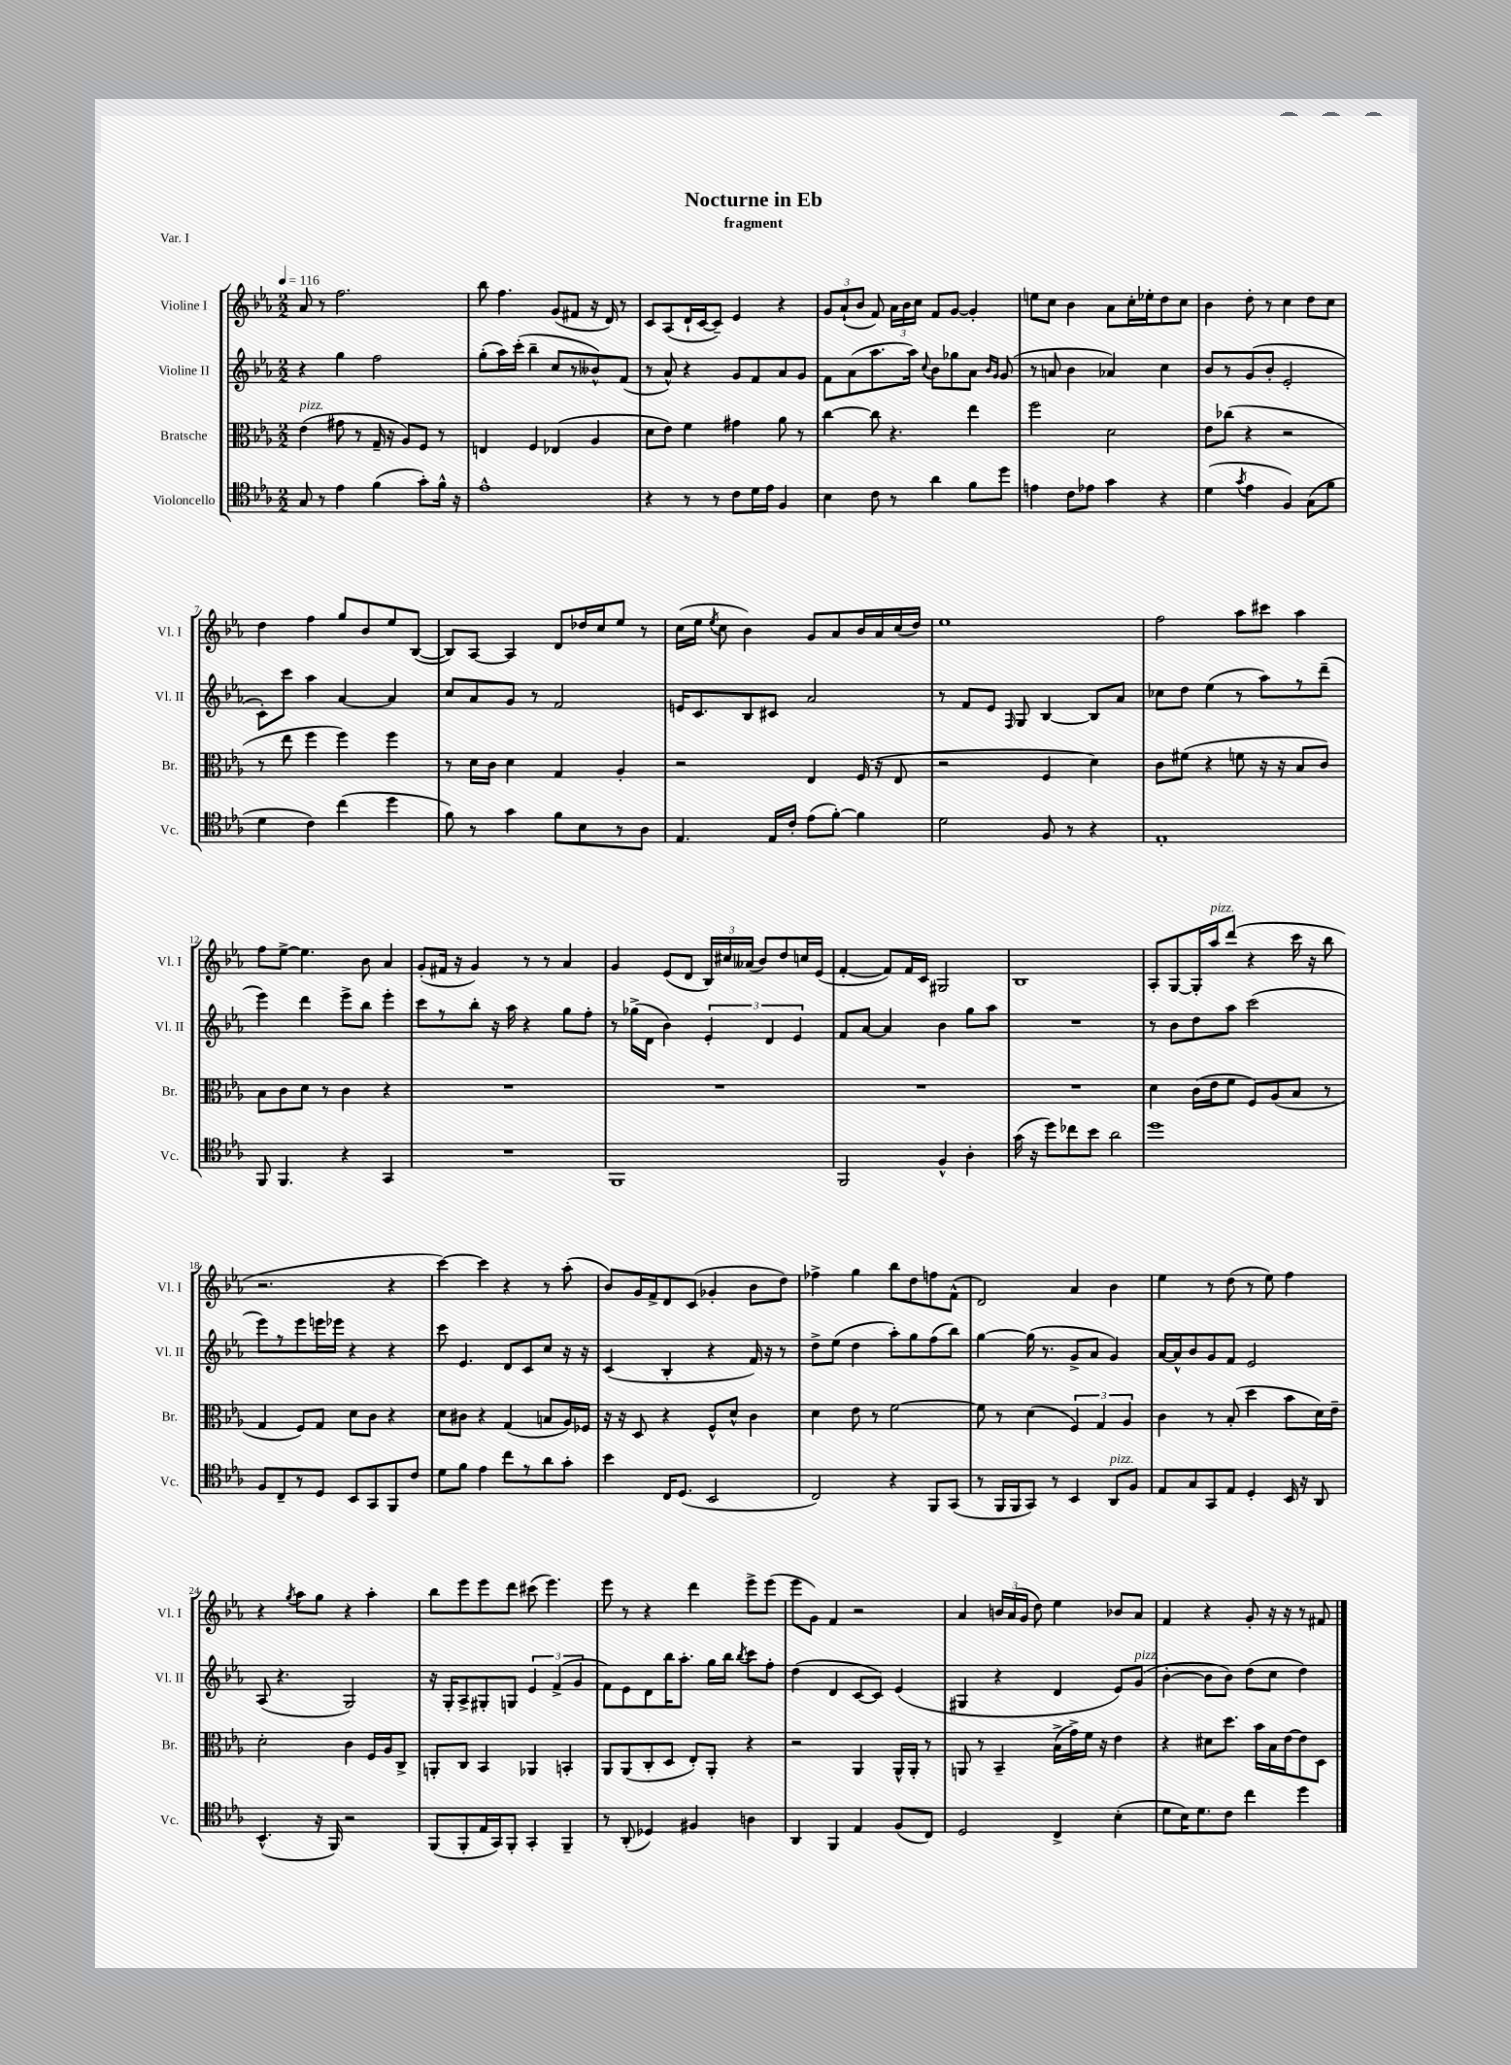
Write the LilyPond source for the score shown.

\header { title = "Nocturne in Eb" subtitle = "fragment" piece = "Var. I" }
<<
\new StaffGroup <<
\new Staff = "s0" \with { instrumentName = "Violine I" shortInstrumentName = "Vl. I" } {
    \clef treble \key ees \major \numericTimeSignature \time 2/2 \tempo 4 = 116
    \autoBeamOff aes'8 r8 f''2. |
    bes''8 f''4. g'8[( fis'8] r16 d'16) r8 |
    c'8[ aes8( d'16-! c'16~ c'8]--) ees'4 r4 |
    \tuplet 3/2 { g'8[ aes'8-!( bes'8] } f'8) \tuplet 3/2 { aes'16[ bes'16 c''16] } f'8[ g'8]~ g'4-. |
    e''8[ c''8] bes'4 aes'8[ c''16-. ees''16-. d''8 c''8] |
    bes'4 d''8-. r8 c''4 d''8[ c''8] |
    d''4 f''4 g''8[ bes'8 ees''8 bes8]~( |
    bes8[) aes8]~ aes4 d'8[ des''16 c''16 ees''8] r8 |
    c''16[( ees''16] \acciaccatura { ees''8 } c''8 bes'4) g'8[ aes'8 bes'16 aes'16 c''16( d''16]) |
    ees''1 |
    f''2 aes''8[ cis'''8] aes''4 |
    f''8[ ees''8]~-> ees''4. bes'8 aes'4 |
    g'8[-.( fis'16] r16 g'4) r8 r8 aes'4 |
    g'4 ees'8[( d'8] \tuplet 3/2 { bes16[) cis''16 aeses'16]( } bes'8[) d''8 c''16 ees'16]( |
    f'4~-. f'8[) f'16 c'16] gis2 |
    bes1 |
    aes8[-. g8~ g16-. aes''16^\markup { \italic "pizz." } d'''8]( r4 c'''16 r16 bes''8 |
    r2. r4 |
    c'''4~) c'''4 r4 r8 aes''8-.( |
    bes'8[) g'16 f'16-> d'8 c'8]( ges'4-. bes'8[ d''8]) |
    fes''4-> g''4 bes''8[ d''8 f''8 f'8]-^( |
    d'2) aes'4 bes'4 |
    ees''4 r8 d''8( r8 ees''8) f''4 |
    r4 \acciaccatura { g''8 } aes''8[ g''8] r4 aes''4-. |
    bes''8[ ees'''8 ees'''8 d'''8] cis'''8( ees'''4.) |
    ees'''8 r8 r4 d'''4 ees'''8[-> ees'''8]( |
    ees'''8[ g'8]) f'4 r2 |
    aes'4 \tuplet 3/2 { b'16[ aes'16( g'16] } d''8) ees''4 bes'8[ aes'8] |
    f'4 r4 g'8-. r16 r16 r8 fis'8 \bar "|." |
}
\new Staff = "s1" \with { instrumentName = "Violine II" shortInstrumentName = "Vl. II" } {
    \clef treble \key ees \major \numericTimeSignature \time 2/2
    \autoBeamOff r4 g''4 f''2 |
    g''8[-.( aes''16) c'''16]-.( bes''4-- c''8[ r8 beses'8-^) f'8]( |
    r8 aes'8-^) r4 g'8[ f'8 aes'8 g'8] |
    f'8[ aes'8( aes''8. aes''16]) \appoggiatura { c''8 } bes'8[ ges''8 aes'8] \grace { bes'16[ g'16] } g'8( |
    r8 a'8 bes'4 aes'4) c''4 |
    bes'8[ r8 g'8( bes'8]-. ees'2-. |
    c'8[-.) c'''8] aes''4 aes'4~ aes'4 |
    c''8[ aes'8 g'8] r8 f'2 |
    e'16[ c'8. bes8 cis'8] aes'2 |
    r8 f'8[ ees'8] \grace { f16 } g8 bes4~ bes8[ aes'8] |
    ces''8[ d''8] ees''4( r8 aes''8[) r8 d'''8]--( |
    ees'''4) d'''4 ees'''8[-> bes''8] ees'''4-. |
    c'''8[ r8 bes''8]-. r16 aes''16 r4 g''8[ f''8]-. |
    r8 ges''16[->( d'16] bes'4) \tuplet 3/2 { ees'4-. d'4 ees'4 } |
    f'8[ aes'8]~ aes'4 bes'4 g''8[ aes''8] |
    R1 |
    r8 bes'8[ d''8 aes''8] c'''2( |
    ees'''8[) r8 ees'''8 e'''16 ees'''16] r4 r4 |
    c'''8 ees'4. d'8[ c'8 c''8] r16 r16 |
    c'4( bes4-. r4 f'16) r16 r8 |
    d''8[-> ees''8]( d''4 aes''8[-.) g''8 f''8( bes''8]) |
    g''4~ g''16( r8. g'8[-> aes'8] g'4) |
    aes'16[~ aes'16-^ bes'8 g'8 f'8] ees'2 |
    aes8( r4. g2) |
    r16 g16[-. aes8-> gis8-. g8] \tuplet 3/2 { ees'4 f'4->( g'4 } |
    f'8[) ees'8 d'8 bes''16 aes''8.]-. g''16[ bes''16] \acciaccatura { bes''8 } c'''8[ f''8]-. |
    d''4( d'4 c'8[~ c'8]) ees'4( |
    gis4 r4 d'4 ees'8[) g'8]^\markup { \italic "pizz." }( |
    bes'4~-. bes'8[ bes'8]) d''8[( c''8] d''4) \bar "|." |
}
\new Staff = "s2" \with { instrumentName = "Bratsche" shortInstrumentName = "Br." } {
    \clef alto \key ees \major \numericTimeSignature \time 2/2
    \autoBeamOff ees'4^\markup { \italic "pizz." }( gis'8 r8 g16-- r16 aes8[) f8] r8 |
    e4 f4 ees4( aes4 |
    d'8[ ees'8]) f'4 gis'4 aes'8 r8 |
    c''4~ c''8 r4. ees''4 |
    f''2 d'2 |
    ees'8[ ces''8]( r4 r2 |
    r8 ees''8 f''4 f''4) f''4 |
    r8 d'16[ c'16] d'4 g4 aes4-. |
    r2 ees4 f16( r16 ees8 |
    r2 f4 d'4) |
    c'8[ fis'8]( r4 f'8 r16 r16 bes8[ c'8]) |
    bes8[ c'8 d'8] r8 c'4 r4 |
    R1 |
    R1 |
    R1 |
    R1 |
    d'4 c'16[( ees'16 f'8] f8[) aes8( bes8] r8 |
    g4 f8[) g8] d'8[ c'8] r4 |
    d'8[ cis'8] r4 g4( b8[ aes16) fes16] |
    r16 r16 d8 r4 f8[-^ d'8]-^ c'4 |
    d'4 ees'8 r8 f'2~ |
    f'8 r8 d'4( \tuplet 3/2 { f4) g4 aes4 } |
    c'4 r8 bes8-.( d''4 bes'8[ d'16) ees'16]-- |
    d'2-. c'4 f16[ aes16 c8]-> |
    a,8[-. c8] bes,4 aes,4 b,4-. |
    aes,8[ aes,8( c8-. d8] ees8[-.) aes,8]-. r4 |
    r2 aes,4 aes,16[-^ aes,16]-. r8 |
    a,8 r8 bes,4-- bes16[->( g'16->) f'16] r16 ees'4 |
    r4 dis'8[ d''8.] bes'16[ bes16 ees'16~ ees'8 d8] \bar "|." |
}
\new Staff = "s3" \with { instrumentName = "Violoncello" shortInstrumentName = "Vc." } {
    \clef tenor \key ees \major \numericTimeSignature \time 2/2
    \autoBeamOff g8 r8 ees'4 f'4( g'8[-.) f'16]-^ r16 |
    ees'1-^ |
    r4 r8 r8 c'8[ d'16 ees'16] f4 |
    bes4 c'8 r8 aes'4 f'8[ d''8] |
    e'4 c'8[ ees'8] g'4 r4 |
    d'4( \acciaccatura { g'8 } ees'4 f4) g8[( f'8] |
    d'4 c'4) c''4( d''4 |
    f'8) r8 g'4 f'8[ bes8 r8 aes8] |
    ees4. ees16[ c'16]-. ees'8[( f'8]~-.) f'4 |
    d'2 f8 r8 r4 |
    ees1-. |
    f,8 f,4. r4 g,4 |
    R1 |
    f,1 |
    f,2 f4-^ aes4-. |
    g'16( r16 d''8[) ces''8 bes'8] aes'2 |
    d''1 |
    f8[ c8-- r8 d8] bes,8[ g,8 f,8 c'8] |
    d'8[ f'8] ees'4 c''8[ r8 aes'8 g'8]-. |
    bes'4 c16[ d8.]( bes,2 |
    c2) r4 f,8[ g,8]( |
    r8 f,16[ f,16 g,8]) r8 bes,4 aes,8[^\markup { \italic "pizz." } f8] |
    ees8[ g8 g,8 ees8] d4-. bes,16 r16 aes,8 |
    bes,4.-^( r16 f,16) r2 |
    f,8[( f,8-. ees16 g,16) f,8]-. g,4-. f,4-- |
    r8 aes,8-.( des4) fis4 a4 |
    aes,4 f,4 ees4 f8[( c8]) |
    d2 c4-> bes4-.( |
    d'8[ bes16) d'8. c'8] c''4 d''4 \bar "|." |
}
>>
>>
